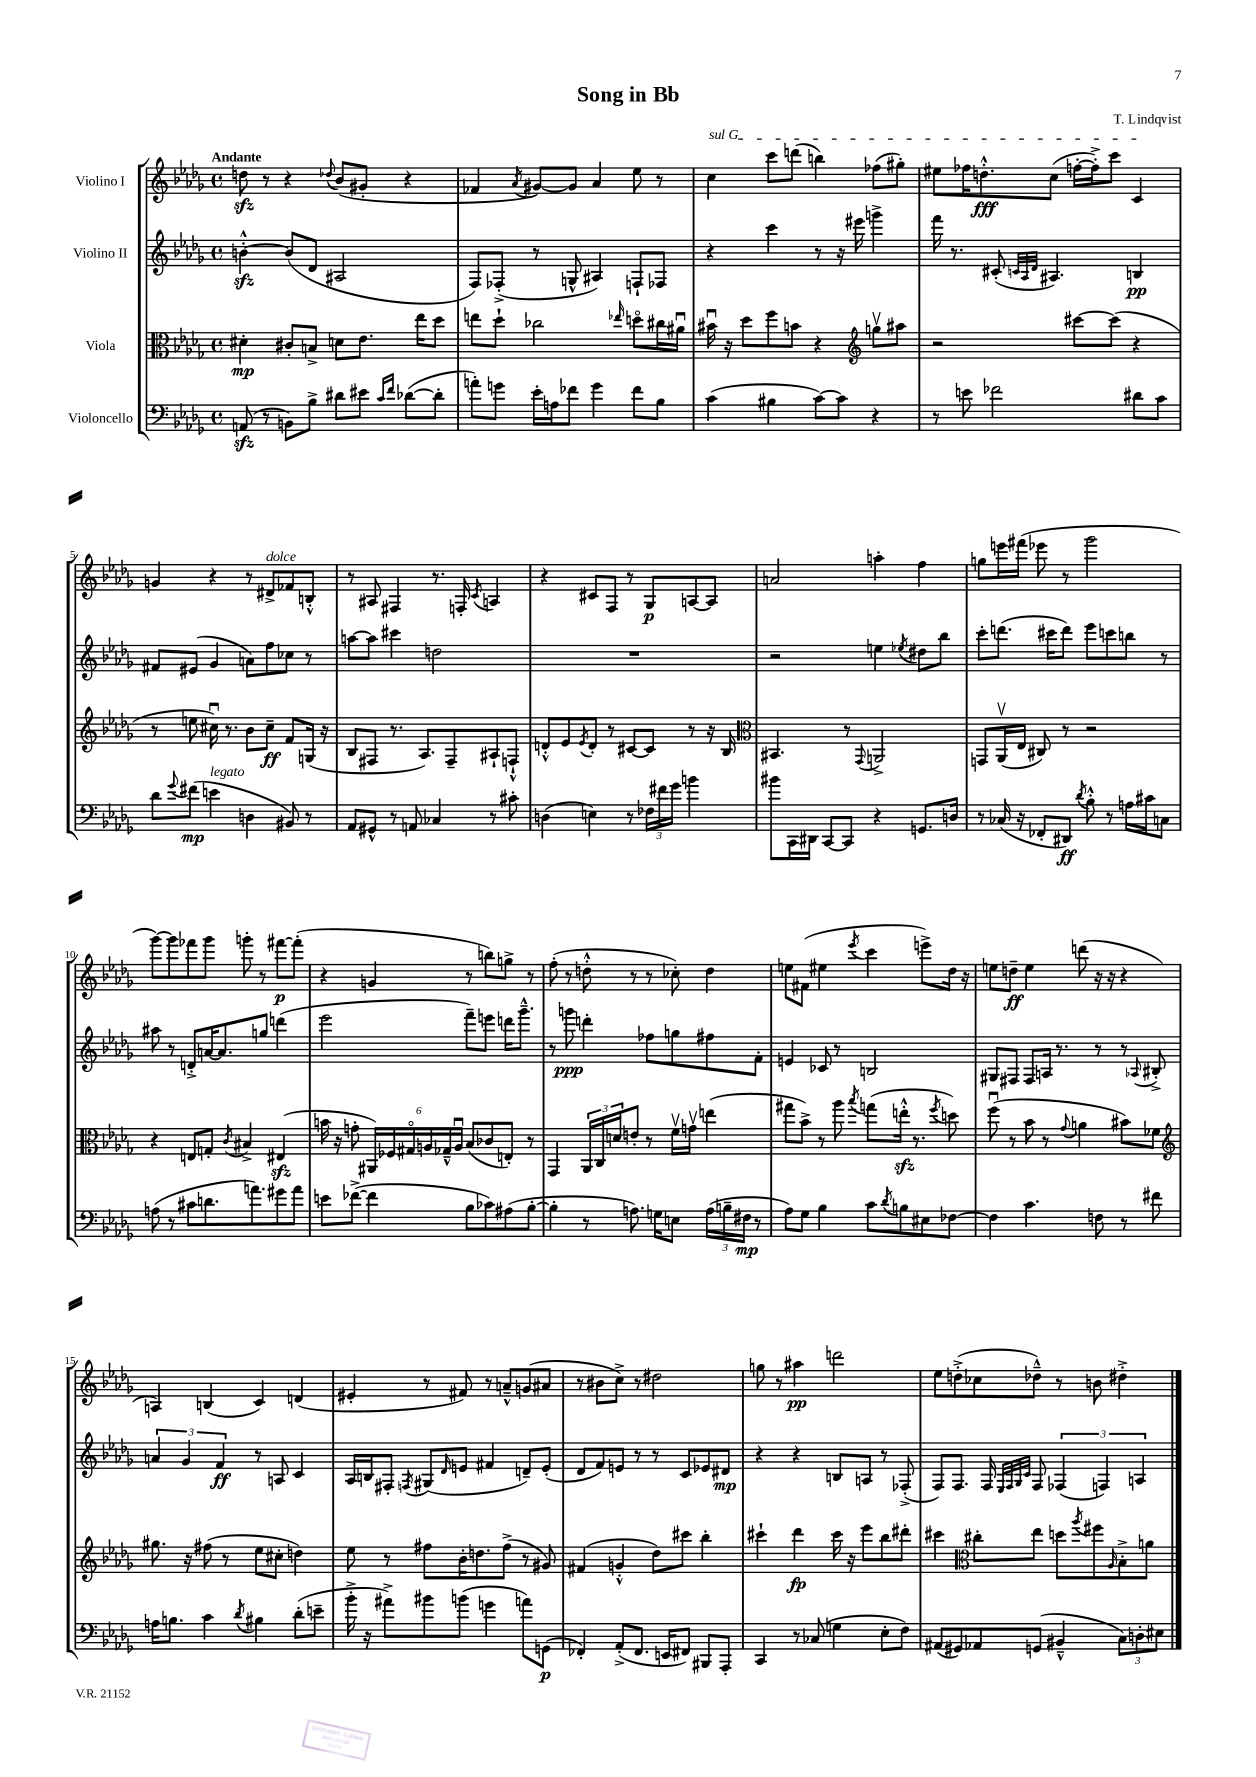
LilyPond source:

\header { title = "Song in Bb" composer = "T. Lindqvist" }
<<
\new StaffGroup <<
\new Staff = "s0" \with { instrumentName = "Violino I" } {
    \clef treble \key des \major \defaultTimeSignature \time 4/4 \tempo "Andante"
    d''8\sfz r8 r4 \appoggiatura { des''8 } bes'8( gis'8-. r4 |
    fes'4 \acciaccatura { aes'8 } gis'8~) gis'8 aes'4 ees''8 r8 |
    \once \override TextSpanner.bound-details.left.text = \markup { \italic "sul G" } c''4\startTextSpan c'''8 d'''8( b''4) fes''8( gis''8-.) |
    eis''8 fes''16 d''8.-.-^\fff c''8( f''16~-. f''16-.->) c'''8 c'4\stopTextSpan |
    g'4 r4 r8 dis'8->^\markup { \italic "dolce" } fes'8 b8-.-^ |
    r8 ais8 fis4 r8. f16-. \acciaccatura { c'8 } a4 |
    r4 cis'8 f8 r8 ges8\p a8~ a8 |
    a'2 a''4-. f''4 |
    g''8 e'''16 fis'''16( ees'''8 r8 ges'''2 |
    ges'''8~) ges'''8 fes'''8 ges'''8 g'''8-. r8 fis'''8~\p fis'''8-.( |
    r4 g'4 r8 b''8) g''8-> r8 |
    f''8-.( r8 d''8-.-^ r8 r8 ces''8-.) d''4 |
    e''8 fis'8( eis''4 \acciaccatura { ees'''8 } c'''4 e'''8->) des''16 r16 |
    e''8 d''8--\ff e''4 d'''8( r16 r16 r4 |
    a4) b4( c'4) d'4( |
    eis'4-. r8 fis'8) r8 a'8---^ g'8( ais'8 |
    r8 bis'8 c''8->) r8 dis''2 |
    g''8 r8 ais''4\pp d'''2 |
    ees''8 d''8-.->( ces''8 des''8---^) r8 b'8 dis''4-.-> \bar "|." |
}
\new Staff = "s1" \with { instrumentName = "Violino II" } {
    \clef treble \key des \major \defaultTimeSignature \time 4/4
    b'4~-.-^\sfz b'8( des'8 ais2 |
    f8) fes8-.->( r8 g8-^ ais4) f8-! fes8 |
    r4 c'''4 r8 r16 eis'''16 g'''4-> |
    f'''16 r8. cis'8-.( \grace { c'32 aes32 des'32 } ais4.) b4\pp |
    fis'8 eis'8( ges'4 a'8) f''8 ces''8 r8 |
    a''8~ a''8 cis'''4 d''2 |
    R1 |
    r2 e''4 \acciaccatura { ees''8 } dis''8 bes''8 |
    c'''8-. d'''8.( cis'''16 d'''8) ees'''8 c'''8 b''8 r8 |
    ais''8 r8 d'8-.-> a'16~ a'8. g''8 d'''4( |
    ees'''2 f'''8--) e'''8 d'''16 ges'''8.---^ |
    r8 g'''8\ppp d'''4-. fes''8 g''8 fis''8 f'8-. |
    e'4 ces'8 r8 b2 |
    gis8 fis8 fis8 a16 r8. r8 r8 \appoggiatura { aes8 } bis8-.-> |
    \tuplet 3/2 { a'4 ges'4 f'4\ff } r8 a8 c'4 |
    aes16 b16 fis8-. \acciaccatura { f8 } gis8( \grace { des'16 } e'8 fis'4 d'8--) e'8-.( |
    des'8 f'8) e'8 r8 r8 c'8 ees'8 dis'8\mp |
    r4 r4 b8 a8 r8 fes8-.->( |
    f8) f8. f16 \grace { ees32 f32 ges32 c'32 } f8 \tuplet 3/2 { fes4( f4) a4 } \bar "|." |
}
\new Staff = "s2" \with { instrumentName = "Viola" } {
    \clef alto \key des \major \defaultTimeSignature \time 4/4
    dis'4-.\mp cis'8-. b8-> d'8 ees'8. ees''16 des''8 |
    e''8 des''8-! ces''2 \grace { ees''16 } d''8\flageolet cis''16 ais'16\downbow |
    bis'16\downbow r16 des''8 f''8 b'8 r4 \clef treble g''8\upbow ais''8 |
    r2 cis'''8~ cis'''8( r4 |
    r8 e''8 cis''16\downbow) r8. bes'8 cis''8--\ff f'8 g16( r16 |
    bes8 fis8 r8. aes8.) fis8-- ais8-! f8-!-^ |
    d'8-.-^ ees'8 \acciaccatura { ees'8 } d'8-. r8 cis'8~ cis'8 r8 r16 bes16 |
    \clef alto bis,4. r8 \appoggiatura { ges,8 } a,2-> |
    g,8 aes,16\upbow( ees16 cis8) r8 r2 |
    r4 e8 g8-. \acciaccatura { c'8 } bis4-> eis4\sfz( |
    b'16 r16 g'8-. \tuplet 6/4 { ais,16) fes16 gis16\flageolet a16 ges16---^ a16\downbow } bes8( ces'8 e8-.) r8 |
    ges,4 \tuplet 3/2 { aes,16 c16 d'16 } e'8-. r8 f'16\upbow g'16\upbow e''4( |
    gis''8 bes'8->) r8 aes''8 \acciaccatura { bes''8 } g''8( e''16-.-^\sfz r8. \acciaccatura { f''8 } d''8) |
    f''8\downbow( r8 bes'8 r8 \appoggiatura { ges'8 } a'4 bis'8) fes'8 |
    \clef treble gis''8. r16 fis''8( r8 ees''8 cis''8-. d''4) |
    ees''8 r8 fis''8 bes'16-. d''8. fis''8->( r8 gis'8) |
    fis'4( g'4-.-^ des''8) cis'''8 bes''4-. |
    cis'''4-! des'''4\fp cis'''16 r16 ees'''8 bes''8 dis'''8-. |
    cis'''4 \clef alto cis''8-. ees''8 d''8 \acciaccatura { aes''8 } fis''8 \grace { aes16 } bes8-.-> a'8 \bar "|." |
}
\new Staff = "s3" \with { instrumentName = "Violoncello" } {
    \clef bass \key des \major \defaultTimeSignature \time 4/4
    a,8\sfz( r8 b,8) bes8-> dis'8 eis'8 \grace { c'16 f'16 } des'8~( des'8-. |
    a'8-.) g'8 ees'16-. a16 fes'8 g'4 fes'8 bes8 |
    c'4( bis4 c'8~) c'8 r4 |
    r8 e'8 fes'2 dis'8 c'8 |
    des'8 \appoggiatura { ges'8 } fis'8\mp( e'4^\markup { \italic "legato" } d4 bis,8) r8 |
    aes,8 gis,8-^ r8 a,8 ces4 r8 cis'8-. |
    d4( e4) r8 \tuplet 3/2 { fes16 fis'16 ges'16 } b'4 |
    bis'8 c,16 dis,16 c,8~ c,8 r4 g,8. d16 |
    r8 ces16( r16 fes,8-. dis,8\ff) \acciaccatura { des'8 } bes8-.-^ r8 a16 cis'16 c8 |
    a8( r8 cis'8 d'8. a'8.) gis'8 a'8 |
    e'8 fes'8~->( fes'4 bes8 ces'8) ais8( bes8~-. |
    bes4-. r8 a8.) g16 e8 \tuplet 3/2 { a16( b16-- fis16\mp } r8 |
    aes8) ges8 bes4 c'8 \acciaccatura { des'8 } b8 eis8 fes8~ |
    fes4 c'4. f8 r8 fis'8 |
    a16 b8. c'4 \acciaccatura { des'8 } bis4 des'8-.( e'8-- |
    bes'16-.-> r16 ais'8->) bis'8 b'8( g'4 a'8) g,8\p( |
    fes,4-.) aes,8-.->( fes,8. e,16 fis,8) bis,,8 aes,,8-. |
    c,4 r8 ces8( g4 ees8-. f8) |
    ais,8( gis,8) aes,8 g,8( bis,4---^ \tuplet 3/2 { c8) d8-. eis8 } \bar "|." |
}
>>
>>
